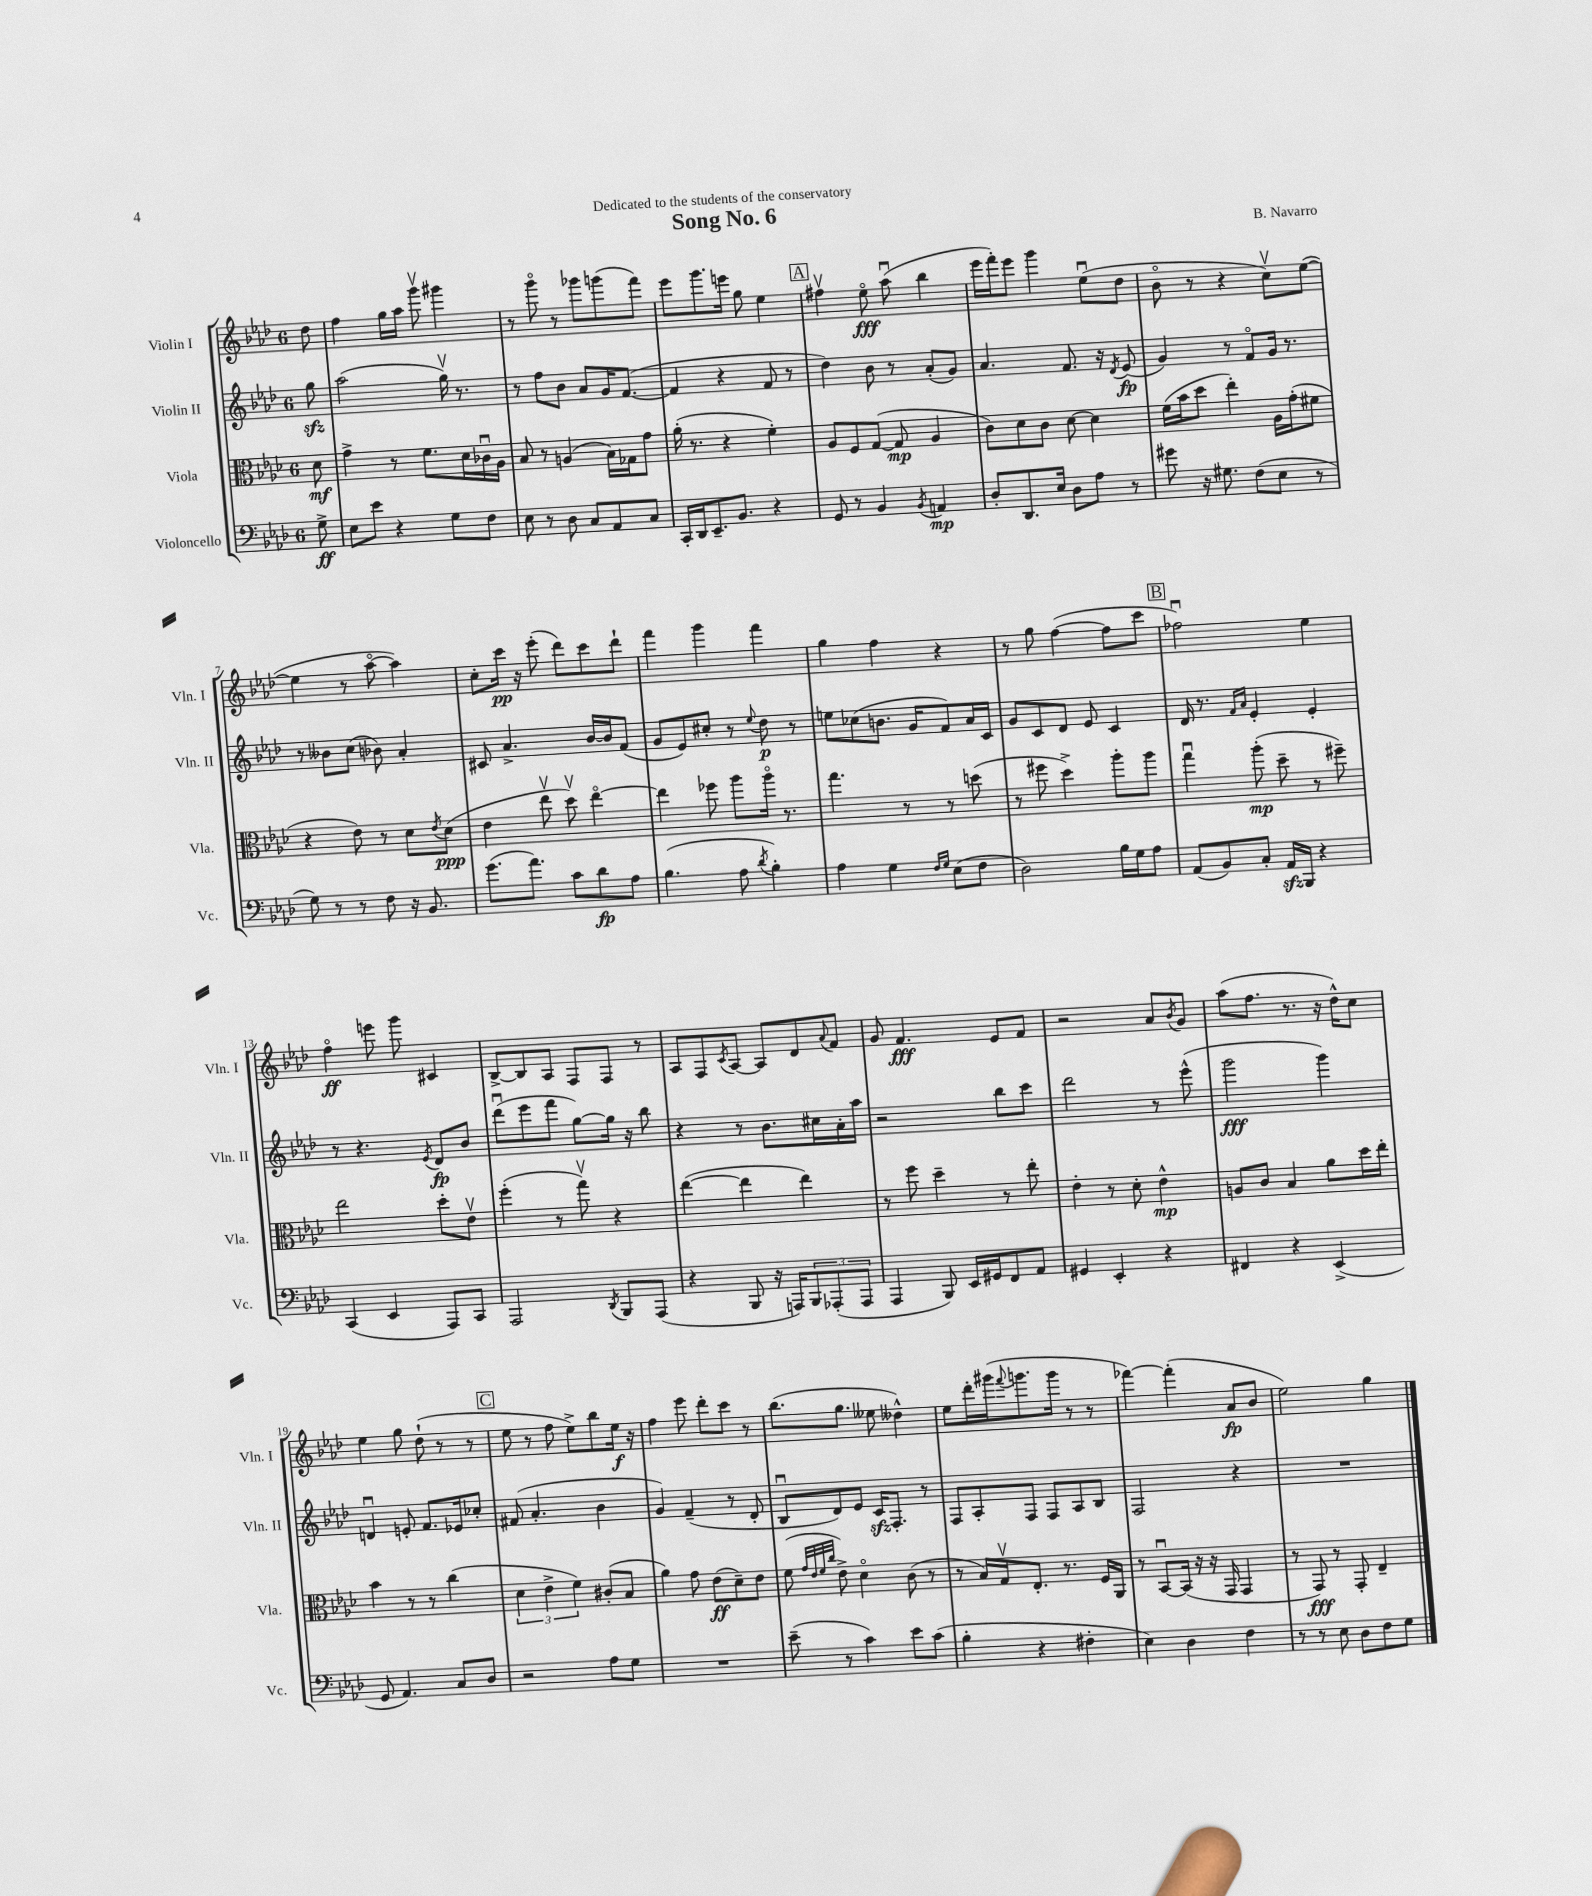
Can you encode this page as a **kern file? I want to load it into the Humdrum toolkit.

**kern	**kern	**kern	**kern
*staff4	*staff3	*staff2	*staff1
*clefF4	*clefC3	*clefG2	*clefG2
*k[b-e-a-d-]	*k[b-e-a-d-]	*k[b-e-a-d-]	*k[b-e-a-d-]
*M6/8	*M6/8	*M6/8	*M6/8
8G^	8d-	8gg	8dd-
=	=	=	=
8E-	4g^	(2aa-	4ff
8e-	.	.	.
4r	8r	.	16gg
.	.	.	16aa-
.	8.f	.	8gggv
8G	.	16ggv)	4ggg#
.	16d-	8.r	.
8F	16c-u	.	.
.	16A-	.	.
=	=	=	=
8E-	8B-	8r	8r
8r	8r	8ff	8gggo
8D-	(4A	8b-	8r
8C	.	8a-	8ggg-
8AA-	16B-)	16g	(8ggg
.	16G-	([8.f	.
8C	8g	.	8fff)
=	=	=	=
16CC'	(16a-'	4f]	8eee-
16DD-	8.r	.	.
8.EE-~	.	.	8.ggg
.	4r	4r	.
8.BB-	.	.	16eee
.	.	.	8gg
4r	4f')	8f	4ee-
.	.	8r	.
=	=	=	=
8GG	8A-	4dd-)	4ff#v
8r	8F	.	.
4BB-	([8G	8b-	8ee-o
.	8G]	8r	(8aa-u
8qBB-	.	.	.
4AA	4A-	(8a-'	4bb-
.	.	8g)	.
=	=	=	=
8D-'	8c)	4.a-	16eee-
.	.	.	16fff')
8.DD-	8d-	.	8eee-
.	8c	.	4ggg
16E-	.	.	.
8D-	[8d-	8.f	.
8A-	4d-]	.	(8ee-u
.	.	16r	.
.	.	8qd-	.
8r	.	(8e-	8dd-
=	=	=	=
8g#	(16f	4g)	8b-o
.	16b-	.	.
16r	8dd-	.	8r
8.G#	.	.	.
.	4ee-')	8r	4r
(8F	.	8fo	.
8E-	16A-	16g	8ccv)
.	(16g'	8.r	.
8r	8f#	.	([8ee-
=	=	=	=
8G)	4r	8r	4ee-]
8r	.	8b--	.
8r	8e-)	(8cc	8r
8F	8r	8b-)	[8aa-o
16r	8d-	4a-'	4aa-])
8.BB-	.	.	.
.	8qe-	.	.
.	(8d-	.	.
=	=	=	=
(8.g	4e-	8c#	8cc'
.	.	4.a-^	16ccc
8.a-)	.	.	16r
.	8ee-v	.	(8eee-'
8c	8dd-v)	.	8ddd-)
8d-	[4ee-o	[16b-	8ccc
.	.	16b-]	.
8A-	.	(8f	8ddd-`
=	=	=	=
(4.B-	4ee-]	8g	4fff
.	.	8e-)	.
.	8ff-	8cc#'	4ggg
8A-	8aa-	8r	.
8qd-	.	8qqee-	.
4B-')	16aa-o	8dd-	4fff
.	8.r	.	.
.	.	8r	.
=	=	=	=
4A-	4.gg	8ee	4gg
.	.	(8cc-	.
4G	.	8.b	4ff
.	8r	.	.
.	.	16g	.
16qqF	.	.	.
16qqG	.	.	.
(8E-	8r	8f)	4r
8F	(8dd	16a-	.
.	.	16c	.
=	=	=	=
2D-)	8r	8g	8r
.	8ff#	8c	8gg
.	4dd-^)	8d-	([4ff
.	.	8e-	.
16B-	8aa-'	4c	8ff]
16G	.	.	.
8A-	8aa-	.	8ccc
=	=	=	=
(8AA-	4ggu	16d-	2ff-u)
.	.	8.r	.
8BB-)	.	.	.
.	.	16qqf	.
.	.	16qqa-	.
8C'	(8aa-'	4e-'	.
16AA-	8dd-~	.	.
16BBB-	.	.	.
4r	8r	4e-'	4ee-
.	8ff#~)	.	.
=	=	=	=
(4CC	2ee-	8r	4ffo
.	.	4.r	.
4EE-	.	.	8eee
.	.	.	8ggg
.	.	8qe-	.
8AAA-)	8dd-'	8d-	4c#
8CC	8e-v	8b-	.
=	=	=	=
2AAA-	(4ff'	(8ddd-u	[8B-^
.	.	8eee-	8B-]
.	8r	8fff	8A-
.	8ggv)	[8gg)	8F
8qDD-	.	.	.
8BBB-	4r	16gg]	8F
.	.	16r	.
(8AAA-	.	8bb-	8r
=	=	=	=
4r	([4ee-	4r	8A-
.	.	.	8F
.	.	.	8qc
8BBB-	4ee-]	8r	[8A-
16r	.	8.b-	8A-]
16AAA)	.	.	.
12BBB-	4ee-)	.	8d-
.	.	16cc#	.
(12AAA-'	.	.	.
.	.	.	8qqa-
.	.	16a-'	8f
12AAA-	.	.	.
.	.	16aa-	.
=	=	=	=
4AAA-	8r	2r	8g
.	8ff	.	4.f
8BBB-)	4dd-~	.	.
16EE-	.	.	.
16GG#	.	.	.
8FF	8r	8bb-	8e-
8AA-	8ee-'	8ccc	8f
=	=	=	=
4GG#	4e-'	2ddd-	2r
4EE-'	8r	.	.
.	8d-'	.	.
4r	4e-^^	8r	8a-
.	.	.	8qb-
.	.	(8eee-^^	8g
=	=	=	=
4FF#	8A	2ggg	(8aa-
.	8c	.	8.ff
4r	4B-	.	.
.	.	.	8.r
(4EE-^	8a-	4ggg)	16r
.	.	.	16dd-^^)
.	16dd-	.	8cc
.	16ee-'	.	.
=	=	=	=
8GG	4b-	4du	4ee-
4.AA-)	.	.	.
.	8r	8e'	8gg
.	8r	8.f	(8dd-`
8C	(4cc	.	8r
.	.	16e-	.
8D-	.	8cc-'	8r
=	=	=	=
2r	6d-	(8f#	8ee-
.	.	4.a-'	8r
.	6e-^	.	.
.	.	.	8ff
.	6f)	.	.
.	.	.	8ee-^)
8A-	(8c#'	4b-	8bb-
8G	8B-	.	16ee-
.	.	.	16r
=	=	=	=
2.r	4a-)	4g)	4ff
.	8g	(4f~	8eee-
.	(8e-	.	8ddd-'
.	8d-~)	8r	8ccc
.	8e-	8d-'	8r
=	=	=	=
(8e-~	(8f	8B-u	(8.bb-
.	32qqg	.	.
.	32qqe-	.	.
.	32qqf	.	.
.	32qqcc	.	.
8r	8e-^)	8d-)	.
.	.	.	8.gg
4c)	4d-o	8e-	.
.	.	16c	8ee--
.	.	8.F'	.
8e-	(8c	.	4dd--^^)
(8c	8r	8r	.
=	=	=	=
4B-'	8r	8F	8ee-
.	16B-)	8A-'	16ddd-'
.	16Gv	.	(16ggg#
.	.	.	8qqfff
4r	8.E-'	8F	8.ggg
.	.	8F	.
.	8.r	.	16ggg
4F#'	.	8A-	8r
.	16F	8B-	8r
.	16AA-	.	.
=	=	=	=
4E-)	8r	2F	[4fff-)
.	[8BB-u	.	.
4D-	(16BB-]	.	(4fff-']
.	16r	.	.
.	16r	.	.
.	16GG	.	.
4F	4GG	4r	8a-
.	.	.	8b-
=	=	=	=
8r	8r	2.r	2ee-)
8r	8GG)	.	.
8E-	8r	.	.
8D-	8GG'	.	.
8F	4E-~	.	4gg
8G	.	.	.
==	==	==	==
*-	*-	*-	*-
